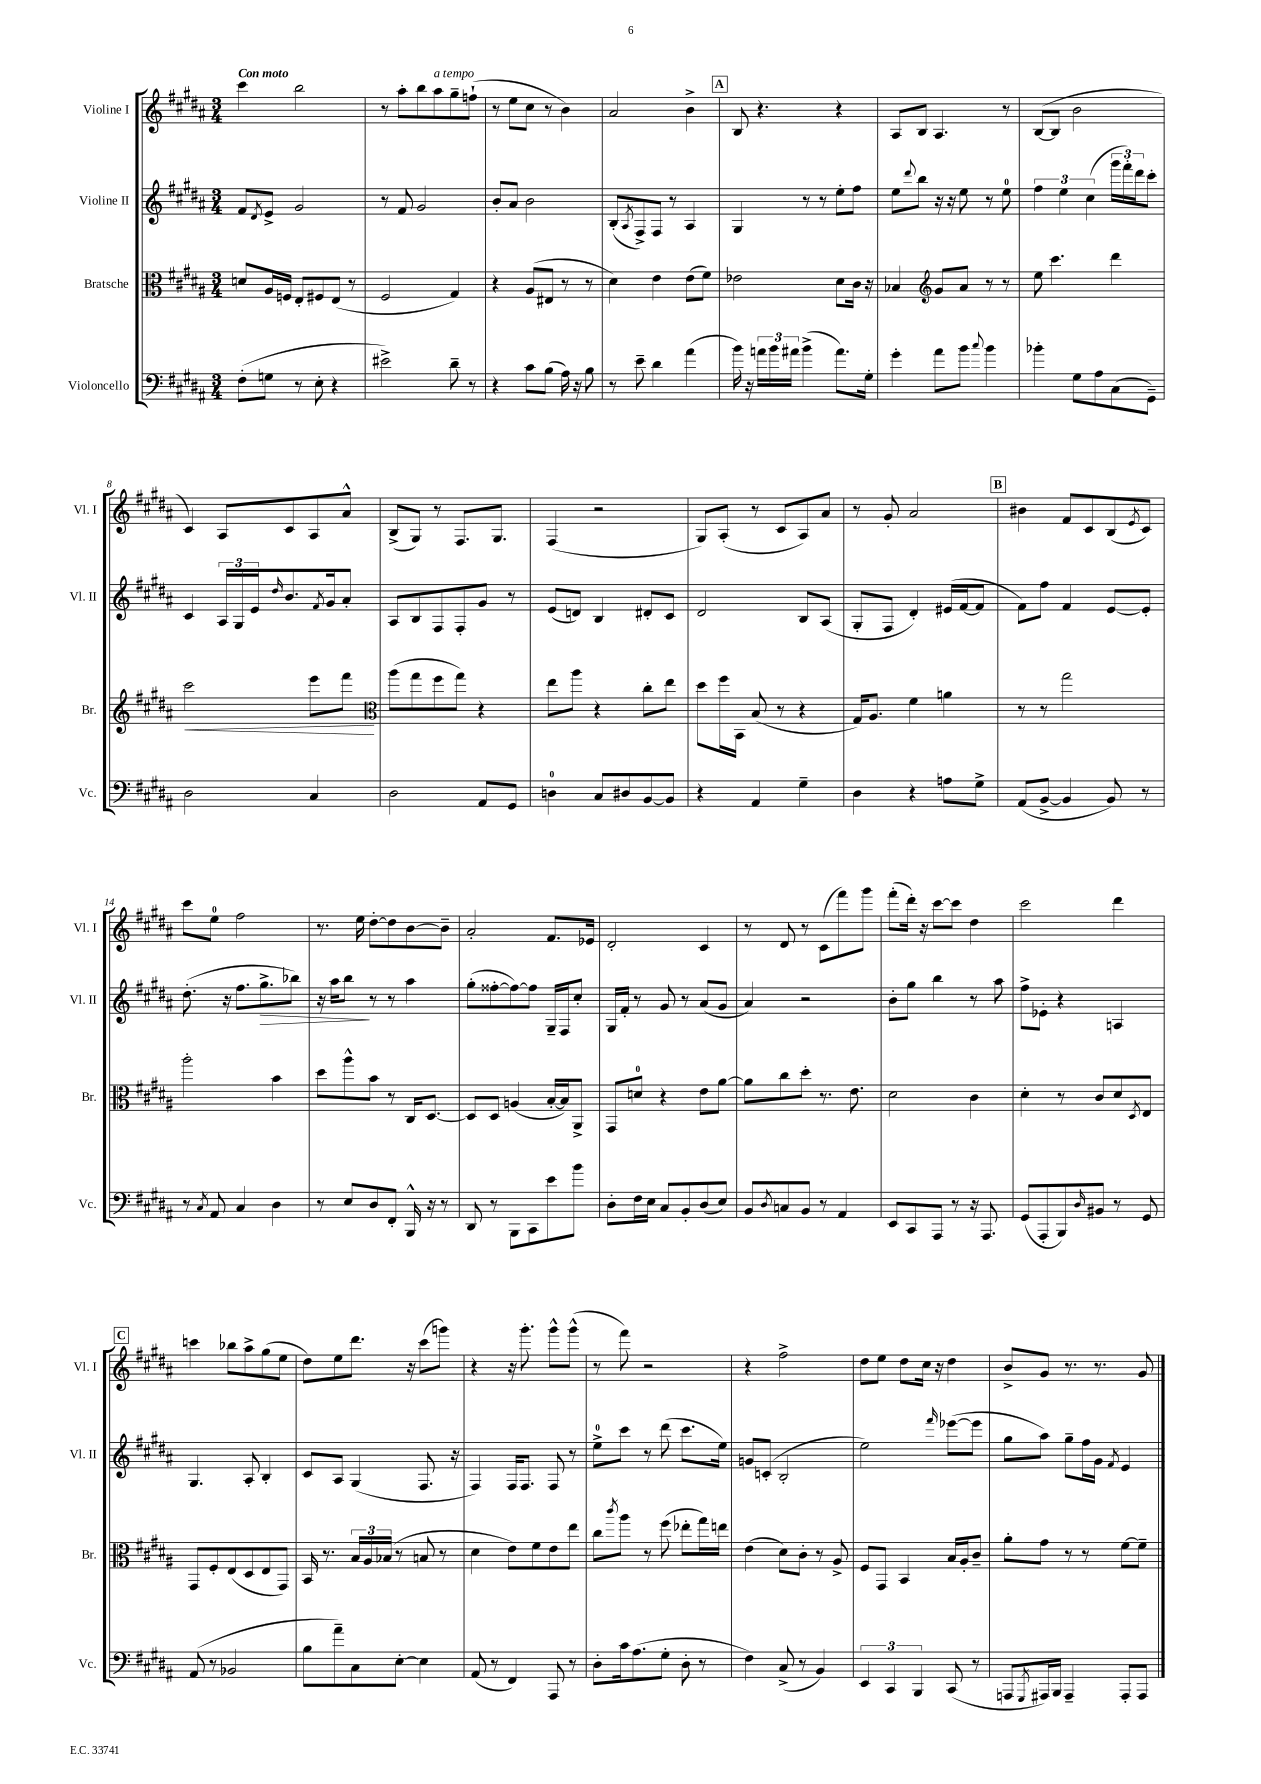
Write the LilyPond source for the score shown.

<<
\new StaffGroup <<
\new Staff = "s0" \with { instrumentName = "Violine I" shortInstrumentName = "Vl. I" } {
    \clef treble \key b \major \numericTimeSignature \time 3/4 \tempo "Con moto"
    cis'''4 b''2 |
    r8 ais''8-. b''8 ais''8^\markup { \italic "a tempo" } gis''8-- f''8-!( |
    r8 e''8 cis''8 r8 b'4) |
    ais'2 b'4-> |
    \mark \markup { \box "A" } b8 r4. r4 |
    ais8 b8 ais4. r8 |
    b8~( b8 b'2 |
    cis'4) ais8 cis'8 ais8 ais'8-^ |
    b8->( gis8) r8 fis8. gis8. |
    fis4( r2 |
    gis8) ais8-.( r8 cis'8 ais8) ais'8 |
    r8 gis'8-. ais'2 |
    \mark \markup { \box "B" } bis'4 fis'8 cis'8 b8( \acciaccatura { e'8 } cis'8) |
    cis'''8 e''8-0 fis''2 |
    r8. e''16 dis''8~-. dis''8 b'8~ b'8-- |
    ais'2-. fis'8. ees'16 |
    dis'2-. cis'4 |
    r8 dis'8 r8 cis'8( fis'''8) gis'''8 |
    fis'''8-.( dis'''16-.) r16 cis'''8~ cis'''8 dis''4 |
    cis'''2 dis'''4 |
    \mark \markup { \box "C" } c'''4 bes''8 ais''8-> gis''8( e''8 |
    dis''8) e''8 dis'''8. r16 cis'''8( g'''8) |
    r4 r16 gis'''8.-. gis'''8-^ gis'''8-^( |
    r8 fis'''8) r2 |
    r4 fis''2-> |
    dis''8 e''8 dis''8 cis''16 r16 dis''4 |
    b'8-> gis'8 r8. r8. gis'8 \bar "|." |
}
\new Staff = "s1" \with { instrumentName = "Violine II" shortInstrumentName = "Vl. II" } {
    \clef treble \key b \major \numericTimeSignature \time 3/4
    fis'8 \acciaccatura { dis'8 } e'8-> gis'2 |
    r8 fis'8 gis'2 |
    b'8-. ais'8 b'2 |
    b8-.( \acciaccatura { ais8 } fis8->) fis8 r8 ais4 |
    \mark \markup { \box "A" } gis4 r8 r8 e''8-. fis''8 |
    e''8 \appoggiatura { dis'''8 } b''8 r16 r16 e''8 r8 e''8-0 |
    \tuplet 3/2 { fis''4 e''4 cis''4( } \tuplet 3/2 { gis'''16 fis'''16-.) dis'''16 } cis'''8-. |
    cis'4 \tuplet 3/2 { ais16 gis16 e'16 } \grace { dis''16 } b'8. \acciaccatura { fis'8 } gis'16 ais'8-. |
    ais8 b8 fis8 fis8-. gis'8 r8 |
    e'8( d'8) b4 dis'8-. cis'8 |
    dis'2 b8 ais8( |
    gis8-. fis8 dis'4-.) eis'16( fis'16~ fis'8 |
    \mark \markup { \box "B" } fis'8) fis''8 fis'4 e'8~ e'8-. |
    dis''8.-.( r16 fis''8. gis''8.->\> bes''8) |
    r16 ais''16 b''8\! r8 r8 ais''4 |
    gis''8-.( fisis''8~-. fisis''8~) fisis''8 gis16-- fis16 cis''8-. |
    gis16 fis'16-. r8 gis'8 r8 ais'8( gis'8 |
    ais'4) r2 |
    b'8-. gis''8 b''4 r8 ais''8 |
    fis''8-> ees'8-. r4 a4 |
    \mark \markup { \box "C" } gis4. ais8-. b4-. |
    cis'8 ais8 gis4( fis8. r16 |
    fis4) fis16 fis8. fis8 r8 |
    e''8-0-> cis'''8 r8 dis'''8( cis'''8. e''16) |
    g'8 c'8-.( b2-. |
    e''2) \grace { fis'''16 } ees'''8~( ees'''8 |
    gis''8 ais''8) gis''8-- fis''16 gis'16 \acciaccatura { fis'8 } e'4 \bar "|." |
}
\new Staff = "s2" \with { instrumentName = "Bratsche" shortInstrumentName = "Br." } {
    \clef alto \key b \major \numericTimeSignature \time 3/4
    d'8 ais16 f16 e8-. fis8 e8( r8 |
    fis2 gis4) |
    r4 ais8( eis8 r8 r8 |
    dis'4) e'4 e'8( fis'8) |
    \mark \markup { \box "A" } ees'2 dis'8 cis'16 r16 |
    bes4 \clef treble gis'8 ais'8 r8 r8 |
    e''8 cis'''4. dis'''4 |
    cis'''2\< e'''8 fis'''8\! |
    \clef alto ais''8( gis''8 fis''8 gis''8) r4 |
    e''8 ais''8 r4 cis''8-. e''8 |
    dis''8 fis''16 b,16 b8( r8 r4 |
    gis16) ais8. fis'4 a'4 |
    \mark \markup { \box "B" } r8 r8 gis''2 |
    ais''2-. b'4 |
    dis''8 ais''8-^ b'8 r8 cis16 dis8.~ |
    dis8 dis8 a4( b16~-. b16) ais,8-> |
    gis,8 d'8-0 r4 e'8 ais'8~ |
    ais'8 cis''8 dis''8-. r8. e'8. |
    dis'2 cis'4 |
    dis'4-. r8 cis'8 dis'8 \acciaccatura { dis8 } e8 |
    \mark \markup { \box "C" } gis,8 fis8-. e8( dis8 e8 gis,8) |
    b,16 r8. \tuplet 3/2 { b16 ais16 bes16( } r8 b8 r8 |
    dis'4 e'8) fis'8 e'8 e''8 |
    cis''8 \acciaccatura { cis'''8 } ais''8 r8 fis''8( ees''8-. gis''16) e''16 |
    e'4( dis'8) cis'8-. r8 ais8-> |
    fis8 gis,8 b,4 b16 ais16-. cis'8-- |
    ais'8-. gis'8 r8 r8 fis'8~ fis'8-- \bar "|." |
}
\new Staff = "s3" \with { instrumentName = "Violoncello" shortInstrumentName = "Vc." } {
    \clef bass \key b \major \numericTimeSignature \time 3/4
    fis8-.( g8 r8 e8-. r4 |
    eis'2->) dis'8-- r8 |
    r4 cis'8 b8( ais16) r16 b8 |
    r8 e'8-- dis'4 ais'4( |
    \mark \markup { \box "A" } b'16) r16 \tuplet 3/2 { a'16 b'16 ais'16 } b'4->( ais'8.) gis16-. |
    gis'4-. ais'8 b'8 \appoggiatura { cis''8 } b'4 |
    bes'4-. gis8 ais8 cis8( gis,8--) |
    dis2 cis4 |
    dis2 ais,8 gis,8 |
    d4-0 cis8 dis8 b,8~ b,8 |
    r4 ais,4 gis4-- |
    dis4 r4 a8 gis8-> |
    \mark \markup { \box "B" } ais,8( b,8~-> b,4 b,8) r8 |
    r8 \acciaccatura { cis8 } ais,8 cis4 dis4 |
    r8 e8 dis8 fis,8-. b,,16-^ r16 r8 |
    dis,8 r8 b,,8 cis,8 e'8 b'8 |
    dis8-. fis16 e16 cis8 b,8-. dis8( e8) |
    b,8 \acciaccatura { dis8 } c8 b,8 r8 ais,4 |
    e,8 cis,8 ais,,8 r8 r16 ais,,8. |
    gis,8( ais,,8-. b,,8) \grace { dis16 } bis,8 r8 gis,8 |
    \mark \markup { \box "C" } ais,8( r8 bes,2 |
    b8 ais'8--) cis8 e8~-. e4 |
    ais,8( r8 fis,4) ais,,8 r8 |
    dis8-. cis'16 ais8.( gis8-. dis8-. r8 |
    fis4) cis8->( r8 b,4) |
    \tuplet 3/2 { e,4 cis,4 b,,4 } cis,8( r8 |
    a,,8 \acciaccatura { gis,,8 } ais,,16) b,,16 ais,,4-- ais,,8-. ais,,8 \bar "|." |
}
>>
>>
